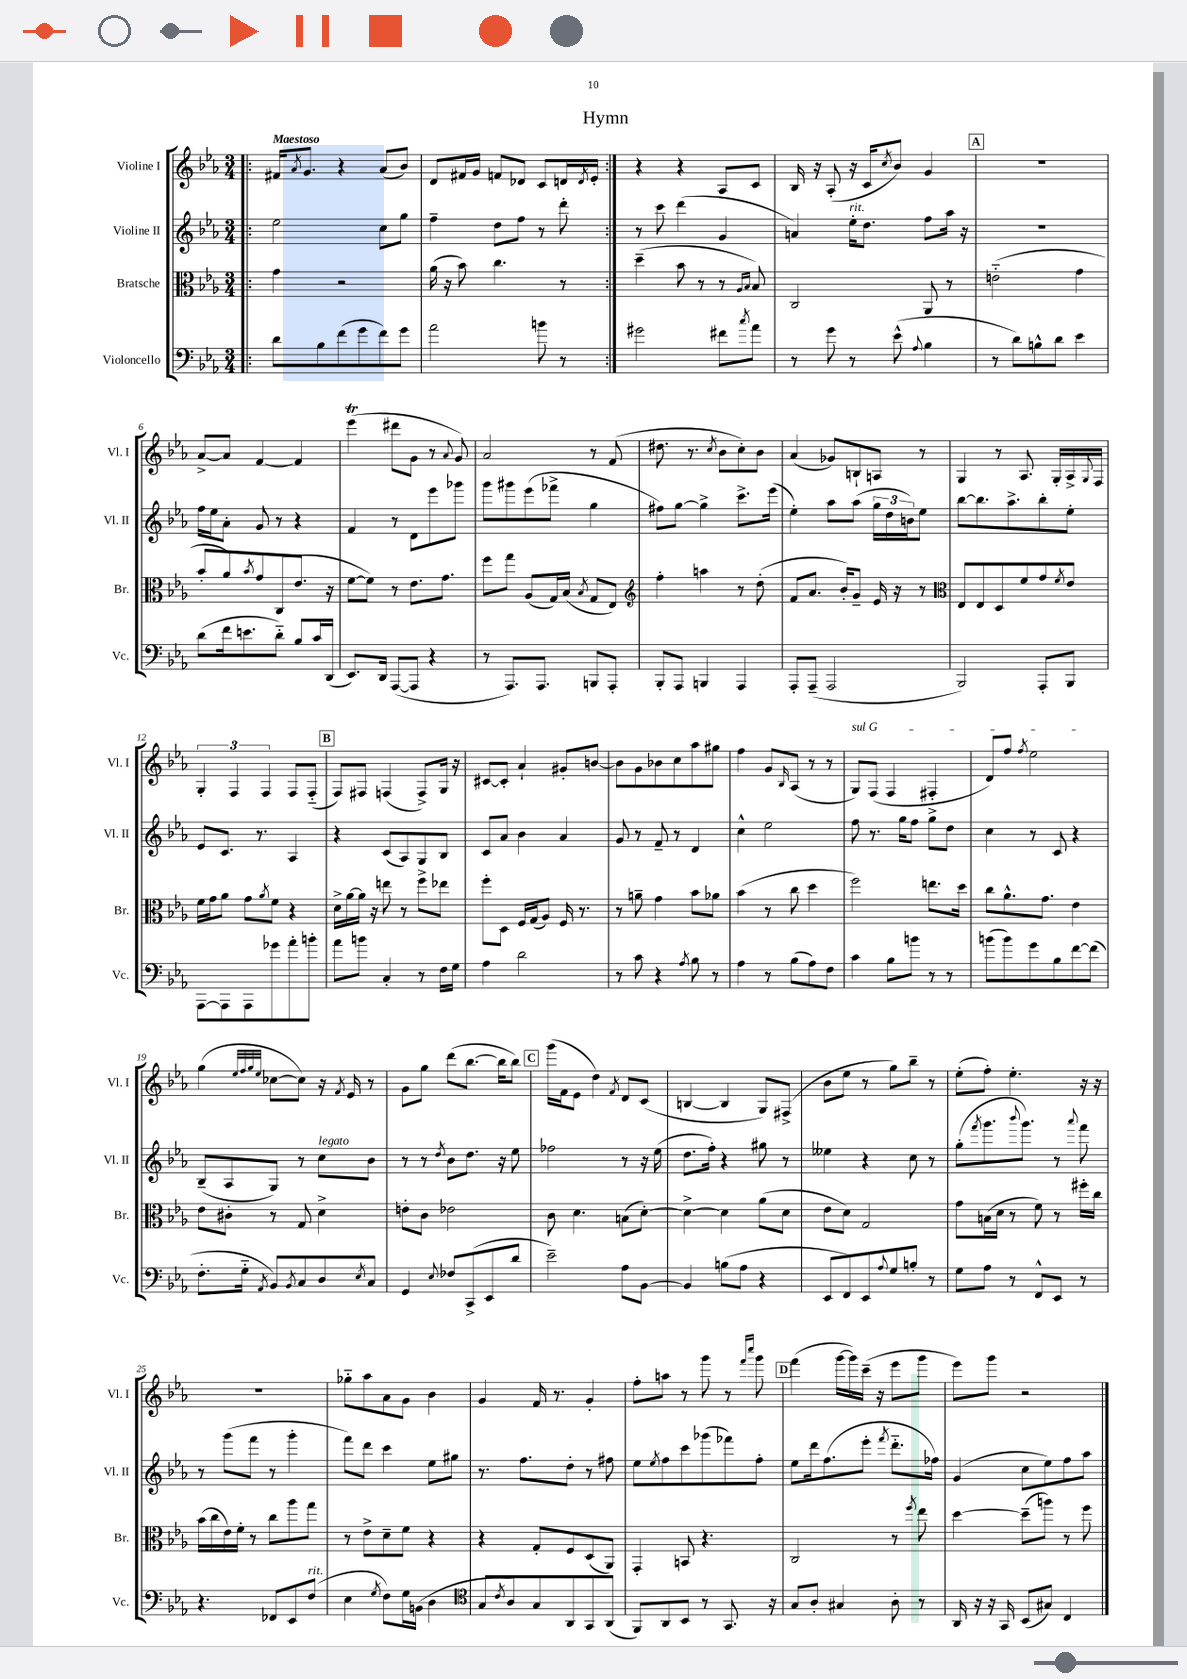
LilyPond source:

\header { title = "Hymn" }
<<
\new StaffGroup <<
\new Staff = "s0" \with { instrumentName = "Violine I" shortInstrumentName = "Vl. I" } {
    \clef treble \key ees \major \numericTimeSignature \time 3/4 \tempo "Maestoso"
    \repeat volta 2 { \bar ".|:" fis'16 \acciaccatura { aes'8 } g'8. r4 aes'8( bes'8) |
    d'8 fis'16 g'16 f'8 des'8 c'8 d'16 \acciaccatura { d'8 } ees'16-. | }
    r4 r4 aes8 c'8 |
    bes16 r16 aes8-.( r16 c'16 \acciaccatura { c''8 } bes'8) g'4 |
    \mark \markup { \box "A" } R2. |
    aes'8~-> aes'8 f'4~ f'4 |
    ees'''4\trill( dis'''8 g'8 r8 \appoggiatura { aes'8 } g'8) |
    aes'2 r8 f'8( |
    dis''8. r8. \acciaccatura { c''8 } bes'8 c''8-.) bes'8 |
    aes'4( ges'8) b8-! a8 r8 |
    g4 r8 aes8. g16-. aes16-> \appoggiatura { g8 } f16 |
    \tuplet 3/2 { g4-. f4 f4 } f8 f8-_( |
    \mark \markup { \box "B" } f8) fis8 f4( f8->) g16 r16 |
    cis'8~ cis'8-. aes'4-! gis'8-. b'8~ |
    b'8 g'8 bes'8 c''8 aes''8 gis''8 |
    f''4 g'8 \grace { bes16 } aes8( r8 r8 |
    \once \override TextSpanner.bound-details.left.text = \markup { \italic "sul G" } g8\startTextSpan) f8( f4 fis4-. |
    d'8) f''8 \acciaccatura { f''8 } ees''2\stopTextSpan |
    g''4( \grace { ees''32 f''32 g''32 ees''32 } ces''8~ ces''8) r16 \acciaccatura { f'8 } ees'16 r8 |
    g'8 g''8 d'''8( bes''8.~ bes''16 bes''8) |
    \mark \markup { \box "C" } g'''16( f'16 ees'8 d''4) \acciaccatura { f'8 } d'8 c'8( |
    b4~ b4 g8) fis8->( |
    bes'8 ees''8 r8 g''8) bes''8-- r8 |
    ees''8-.( f''8-.) ees''4.-. r16 r16 |
    R2. |
    ges''8-_ aes''8 aes'8 g'8 bes'4 |
    g'4 f'16 r8. g'4-. |
    f''8-. a''8 r8 g'''8 r8 \grace { f'''16 c''''16 } g'''8 |
    \mark \markup { \box "D" } f'''4( g'''16~ g'''16) c'''16--( r16 ees'''8 g'''8 |
    ees'''8) g'''8 r2 \bar "|." |
}
\new Staff = "s1" \with { instrumentName = "Violine II" shortInstrumentName = "Vl. II" } {
    \clef treble \key ees \major \numericTimeSignature \time 3/4
    \repeat volta 2 { \bar ".|:" ees''2 c''8 g''8 |
    f''4-- d''8 f''8 r8 d'''8-. | }
    r8 c'''8 d'''4( g'4 |
    a'4) ees''16-.^\markup { \italic "rit." } d''8. f''8 aes''16 r16 |
    \mark \markup { \box "A" } R2. |
    f''16 ees''16 aes'8-. g'8 r8 r4 |
    f'4 r8 d'8 ees'''8 ges'''8 |
    g'''8 gis'''8 ees'''8( fes'''8-> g''4 |
    fis''8) g''8~ g''4-> c'''8.-> ees'''16( |
    ees''4-.) aes''8 aes''8( \tuplet 3/2 { g''16 d''16 b'16) } ees''8 |
    bes''8~ bes''8. aes''8.-> bes''8-. ees''8-. |
    ees'8 c'8. r8. aes4 |
    \mark \markup { \box "B" } r4 c'8( aes8) g8 bes8 |
    c'8 aes'8 bes'4 aes'4 |
    g'8 r8 f'8-- r8 d'4 |
    c''4-^ ees''2 |
    f''8 r8. g''16 f''8 g''8-> d''8 |
    c''4 r8 c'8 r4 |
    bes8--( aes8 g8) r8 c''8^\markup { \italic "legato" } bes'8 |
    r8 r8 \acciaccatura { d''8 } bes'8 d''8. r16 ees''8 |
    \mark \markup { \box "C" } fes''2 r8 r16 ees''16( |
    d''8. f''16-.) r4 gis''8 r8 |
    eeses''4 r4 c''8 r8 |
    g''8-.( \acciaccatura { f'''8 } g'''8. \appoggiatura { bes'''8 } g'''8.) r8 \appoggiatura { aes'''8 } f'''8 |
    r8 g'''8( f'''8 r8 g'''4-. |
    f'''8) d'''8 c'''4 ees''8 gis''8 |
    r8. f''8. d''8-. r8 fis''8 |
    ees''8 \acciaccatura { ees''8 } f''8 c'''8 ges'''8( fes'''8) f''8-. |
    \mark \markup { \box "D" } ees''8 d'''16 f''8.( ees'''8-. \acciaccatura { f'''8 } d'''8.-_ fes''16) |
    g'4( c''8 ees''8) f''8 aes''8 \bar "|." |
}
\new Staff = "s2" \with { instrumentName = "Bratsche" shortInstrumentName = "Br." } {
    \clef alto \key ees \major \numericTimeSignature \time 3/4
    \repeat volta 2 { \bar ".|:" g'4 r2 |
    aes'16( r16 bes'8) c''4. r8 | }
    d''4--( bes'8 r8 r8 \grace { aes16 bes16 } bes8) |
    c2 aes,8 r8 |
    \mark \markup { \box "A" } e'2-_( g'4 |
    bes'8-. aes'8) \acciaccatura { bes'8 } g'8 c8( ees'8. r16 |
    f'8~ f'8) r8 ees'8. g'8. |
    f''8 g''8 aes8( g16) bes16( \acciaccatura { bes8 } g8 ees8) |
    \clef treble f''4-. a''4 r8 d''8-.( |
    f'8 aes'8. bes'16-.) g'8-- ees'16 r16 r8 |
    \clef alto ees8 ees8 d8 f'8 g'8 \acciaccatura { f'8 } ees'8 |
    f'16 g'16 aes'8 g'8 \acciaccatura { aes'8 } f'8 r4 |
    \mark \markup { \box "B" } d'16-> aes'16~ aes'16 r16 e''8 r8 f''8-> ees''8 |
    f''8-. d8 f16 g16( aes8) f16 r8. |
    r8 a'8-- g'4 bes'8 aes'8 |
    bes'4( r8 c''8 d''4 |
    f''2) e''8. d''16 |
    c''8 aes'8.-^ g'8. ees'4 |
    ees'8 cis'8-. r8 g8 d'4-> |
    e'8-. c'8 ees'2 |
    \mark \markup { \box "C" } c'8 d'4. b8( d'8~-.) |
    d'4~-> d'4 aes'8( d'8 |
    ees'8 d'8) g2 |
    g'8 b16( d'16 r8 f'8) r8 fis''16-. c''16 |
    bes'16( c''16 ees'16) f'16-. r8 c''8 aes''8 g''8 |
    r8 ees'8-> d'8-- f'8 r4 |
    r4 g8-. f8 d8( aes,8) |
    g,4-. b,8 r4. |
    \mark \markup { \box "D" } c2 r8 \acciaccatura { f''8 } ees''8 |
    d''4~ d''8--( a''8) r8 f''8 \bar "|." |
}
\new Staff = "s3" \with { instrumentName = "Violoncello" shortInstrumentName = "Vc." } {
    \clef bass \key ees \major \numericTimeSignature \time 3/4
    \repeat volta 2 { \bar ".|:" d'8 bes8 f'8( g'8 f'8) g'8 |
    aes'2 b'8 r8 | }
    gis'2 fis'8 \acciaccatura { c''8 } aes'8 |
    r8 g'8 r8 ees'8-^( \appoggiatura { aes8 } bes4 |
    \mark \markup { \box "A" } r8 d'8) b8-^ d'8 ees'4 |
    d'8( f'16 e'8. d'8-_) bes8 c'16 d,16( |
    ees,8.) d,16 aes,,8~( aes,,8 r4 |
    r8 aes,,8.) aes,,8. b,,8 aes,,8-. |
    bes,,8-. aes,,8 b,,4 aes,,4 |
    aes,,8-. aes,,8--( aes,,2 |
    bes,,2) aes,,8-. bes,,8 |
    aes,,8~ aes,,8 aes,,8 ges'8 aes'8-. b'8-. |
    \mark \markup { \box "B" } aes'8 b'8 c4-. r8 f16 g16 |
    aes4 d'2 |
    r8 c'8 r4 \acciaccatura { aes8 } bes8 r8 |
    aes4 r8 bes8( aes8) f8 |
    c'4 bes8 b'8 r8 r8 |
    b'8( b'8) g'8 bes8 f'8~ f'8( |
    f8.-. g16-_ \acciaccatura { aes,8 } bes,8) \acciaccatura { bes,8 } c8 d8 \acciaccatura { ees8 } c8 |
    g,4 \appoggiatura { ees8 } fes8 c,8->( ees,8 d'8 |
    \mark \markup { \box "C" } ees'2--) aes8 bes,8~ |
    bes,4 b8( aes8 r4 |
    ees,8 f,8) ees,8 \appoggiatura { aes8 } g8 b8-. r8 |
    g8 aes8 r8 f,8-^ ees,8 r8 |
    r4. fes,8 ees,8 f8^\markup { \italic "rit." }( |
    ees4 \acciaccatura { g8 } f8) g16 b,16( d4 |
    \clef tenor g8 \acciaccatura { c'8 } aes8) g8 aes,8 g,8 aes,8( |
    f,8) aes,8 bes,8 r8 g,8. r16 |
    \mark \markup { \box "D" } g8 aes8-. gis4 aes8-. r8 |
    aes,16 r16 r16 g,16 bes,8( gis8) c4 \bar "|." |
}
>>
>>
